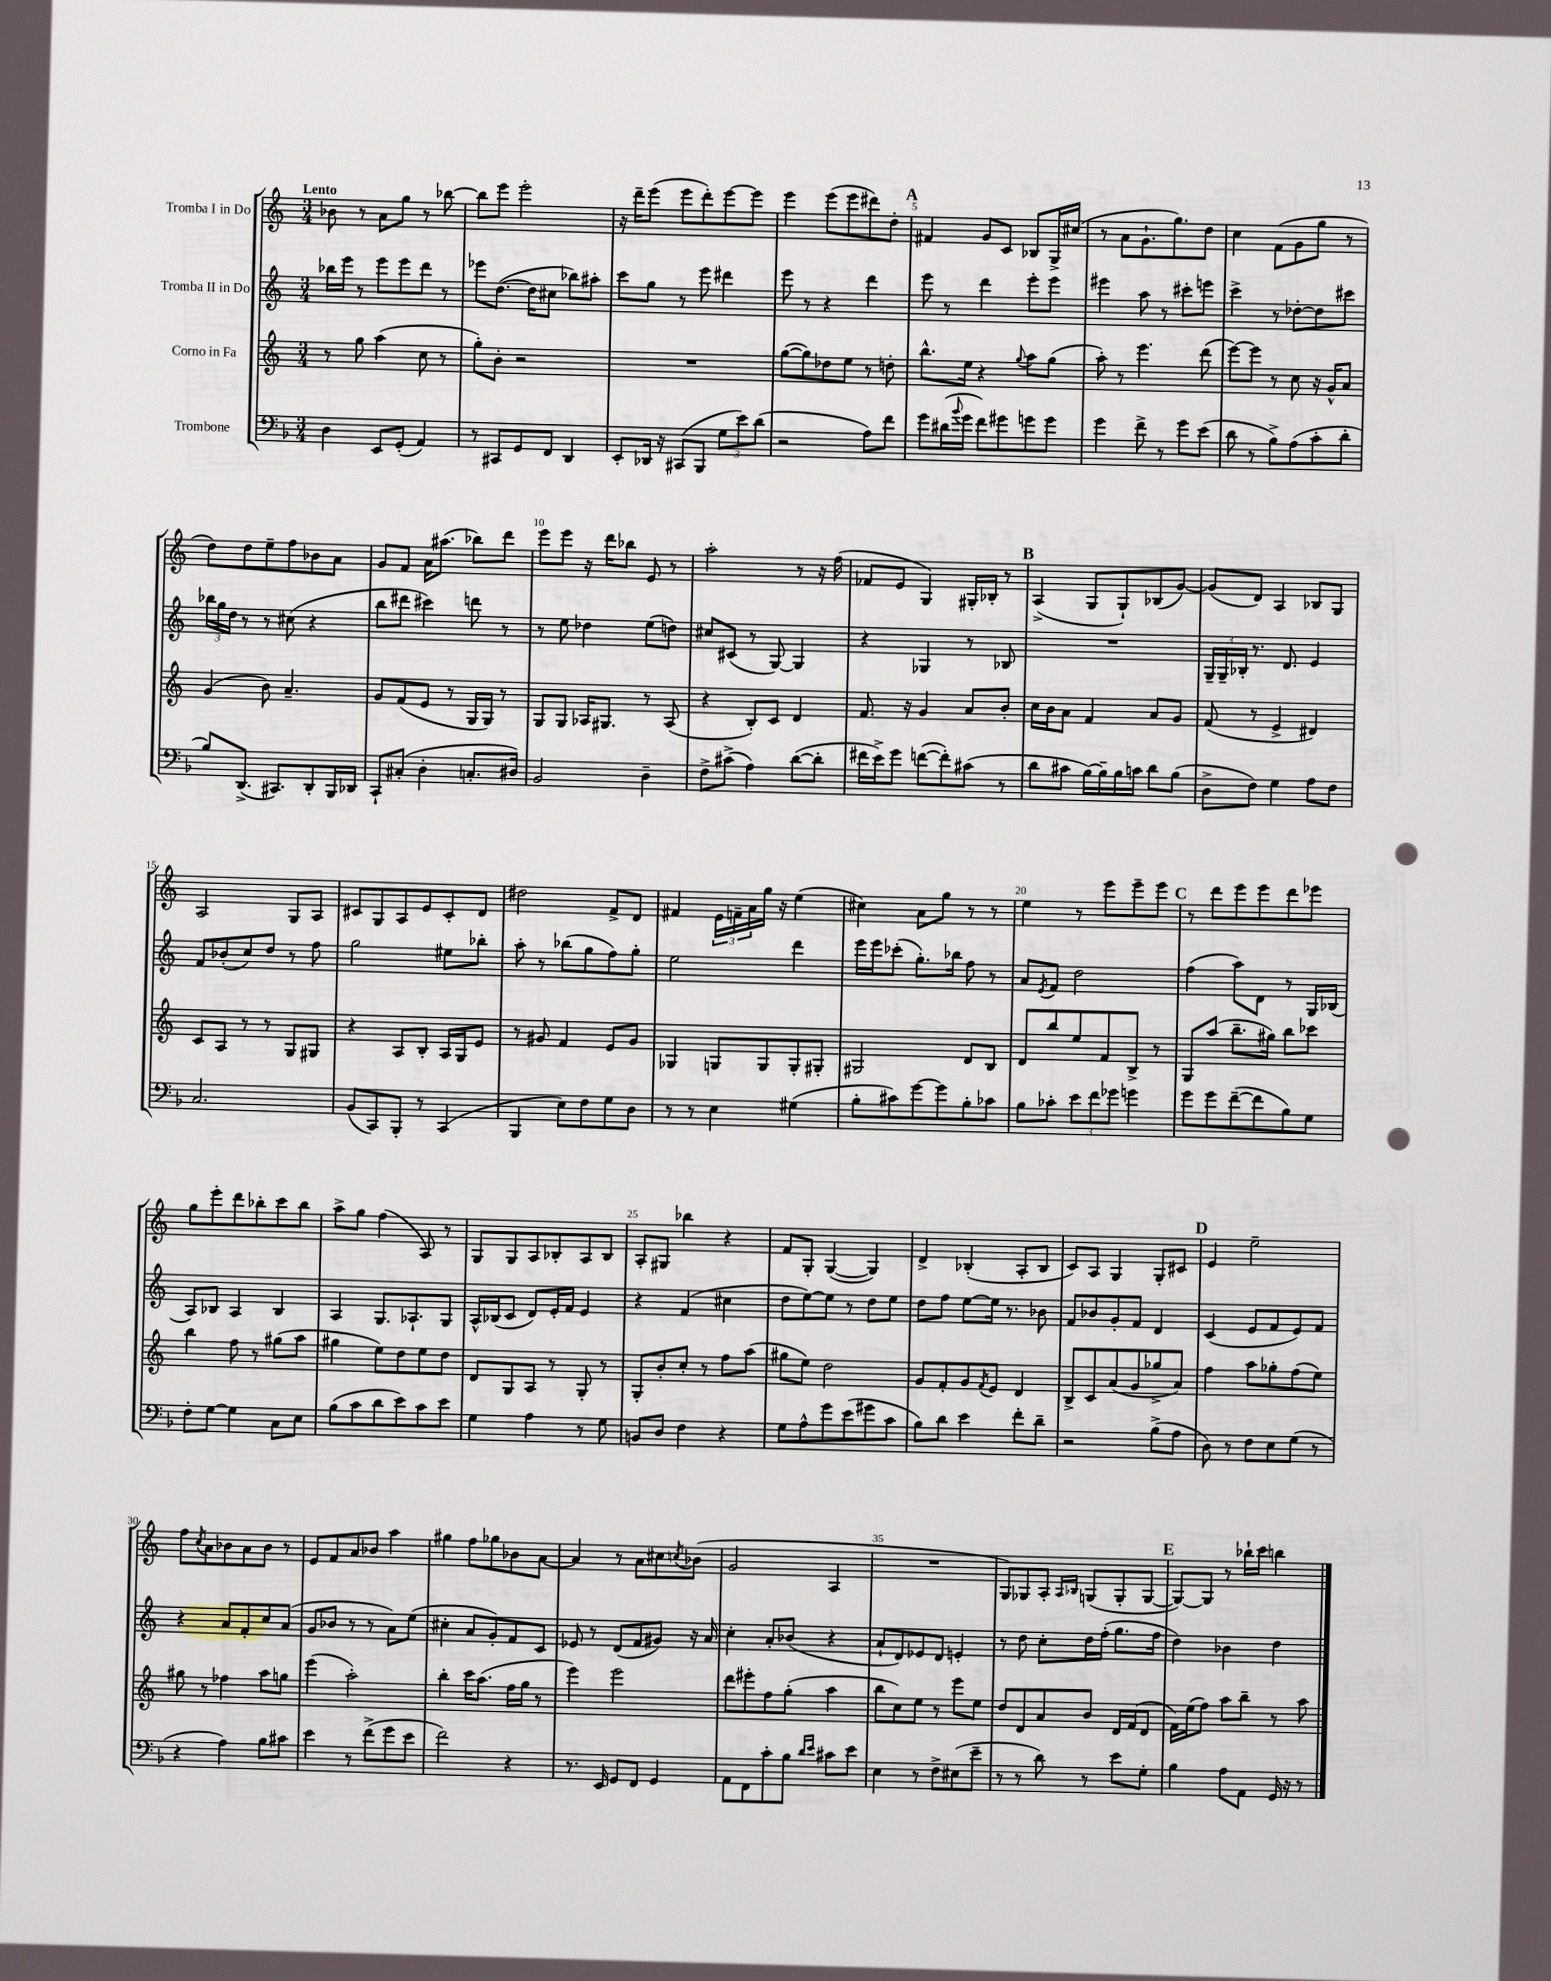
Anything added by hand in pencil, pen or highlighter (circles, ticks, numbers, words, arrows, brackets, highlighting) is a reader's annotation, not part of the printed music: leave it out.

**kern	**kern	**kern	**kern
*part4	*part3	*part2	*part1
*staff4	*staff3	*staff2	*staff1
*I"Trombone	*I"Corno in Fa	*I"Tromba II in Do	*I"Tromba I in Do
*clefF4	*clefG2	*clefG2	*clefG2
*k[b-]	*k[]	*k[]	*k[]
*M3/4	*M3/4	*M3/4	*M3/4
=1	=1	=1	=1
!	!	!	!LO:TX:a:B:t=Lento
4D\	8r	16bb-X\LL	8b-X\
.	.	16eee\JJ	.
.	8gg\	8r	8r
8EE/L	(4aa\	8eee\L	8a\L
(8GG'/J	.	8eee\	8gg\J
4AA/)	8cc\	8ddd\J	8r
.	8r	8r	[8bb-X\
=2	=2	=2	=2
8r	8gg'\L)	8eee-X\L	8bb-\L]
8CC#X/L	8b'\J	([8.dd\J	8eee\J
8GG/	2r	.	2eee'\
.	.	16dd\KL]	.
8FF/J	.	8cc#X\J	.
4DD/	.	8bb-X\L)	.
.	.	8aa#X'\J	.
=3	=3	=3	=3
8EE'/L	2.r	8ccc\L	16r
.	.	.	16ddd~\KL
16DD-X/Jk	.	8gg\J	(8eee\J
16r	.	.	.
(8CC#X/L	.	8r	8eee\L
8BBB-/J	.	8eee\	8ddd'\)
12G\L	.	4ddd#X\	[8eee\
12e\)	.	.	.
.	.	.	8eee\J]
(12d\J	.	.	.
=4	=4	=4	=4
2r	([8gg\L	8eee\	4eee\
.	8gg\])	8r	.
.	8dd-X\	4r	(8eee\L
.	8ee\J	.	8eee\
8A\L)	8r	4ddd\	8ddd#X\)
8f\J	8ddn'\	.	8dd'\J
!!LO:REH:place=s1:t=A
=5	=5	=5	=5
8g\L	8.bb^^\L	8eee\	4f#X/
(16d#X\L	.	8r	.
8qqb-/	.	.	.
16g\JJ	16ee\Jk	.	.
8f\L)	4r	4ddd\	8g/L
8g#X\	.	.	8c/J
.	8qqgg/	.	.
8gn\	8aa\L	8eee'\L	8B-X/L
8g\J	(8gg\J	8eee\J	16G^/L
.	.	.	(16cc#X/JJ
=6	=6	=6	=6
4g\	8aa'\)	4eee#X\	8r
.	8r	.	8a\L
8f^\	4.eee\	8aa\	8.g`\
8r	.	8r	.
.	.	.	8.gg\)
8g\L	.	8ccc#X'\L	.
(8e\J	(8ddd\	8eeen\J	8dd\J
=7	=7	=7	=7
8d\	[8eee\L)	4ccc^\	4cc\
8r	8eee\J]	.	.
8B-^\L)	8r	8r	(8f\L
(8A\	8cc\	[8dd-X'\L	8g\
8c'\	16r	8dd-\]	8gg\J
.	16g^^/KL	.	.
8d'\J	8a/J	8ccc#X\J	8r
!!LO:LB:g=z
=8	=8	=8	=8
8B-/L)	(4g/	24bb-X\LL	8dd\L)
.	.	24gg\	.
.	.	24dd\JJ	.
(8.DD^/J	.	8r	8dd\
.	8b\)	8r	8ee~\
8.CC#X/L)	.	.	.
.	4.a~/	(8cc#X\	8ff\
8DD'/	.	4r	8b-X\
16BBB-/L	.	.	8a\J
16DD-X/JJ	.	.	.
=9	=9	=9	=9
8CC`/L	8g/L	8bb\L	8g/L
(8C#X'/J	(8f/	8ddd#X\J	8f/J
4D'\	8e/J	4ccc#X\)	16a\KL
.	.	.	(8.aa#X\J
.	8r	.	.
8.Cn'/L	16G/LL	8dddn\	8bb-X\L)
.	16G/JJ)	.	.
.	8r	8r	8ddd\J
16D#X/Jk)	.	.	.
=10	=10	=10	=10
2BB-/	8G/L	8r	8eee\L
.	8G/J	8ee\	8eee\J
.	16A-X/KL	4dd-X\	16r
.	8.G#X/J	.	16ddd\KL
.	.	.	8bb-X\J
4D~\	8r	(8ee\L	8e/
.	(8A-/	8ddn\J)	8r
=11	=11	=11	=11
8F^\L	4r	8cc#X/L	2aa'\
(8c#X^\J	.	(8c#X/J	.
4A\)	8B'/L)	8r	.
.	8c/J	[8G/)	.
([8d\L	4d/	4G/]	8r
8d'\J]	.	.	16r
.	.	.	(16ff\
=12	=12	=12	=12
16f#X\LL	8.f/	4r	8f-X/L
16e^\J)	.	.	.
8g\J	.	.	8e/J
.	16r	.	.
([8fn\L	4g/	4G-X/	4G/)
8f'\])	.	.	.
(8c#X\J	8a/L	8r	16G#X'/LL
.	.	.	16B-X'/JJ
8r	8b'/J	8B-X/	8r
!!LO:REH:place=s1:t=B
=13	=13	=13	=13
8d\L	16cc\LL	2.r	(4A^/
.	16b\J	.	.
8c#X\J	8a\J	.	.
[16B-\LL)	4f/	.	8G/L
16B-~\]	.	.	.
16B-\	.	.	8G`/)
16cn\JJ	.	.	.
8d\L	8a/L	.	(8B-X/
(8B-\J	8g/J	.	[8g/J)
=14	=14	=14	=14
8D^\L	(8f/	24G~/LL	(8g/L]
.	.	24G~/	.
.	.	24B-X'/JJ	.
8F\J)	8r	8.r	8d/J)
4G\	4e^/	.	4A/
.	.	8.d/	.
8A\L	4d#X/)	4e/	8B-X/L
8F\J	.	.	8G/J
!!LO:LB:g=z
=15	=15	=15	=15
2.C/	8c/L	8f/L	2A/
.	8A/J	(8b-X'/	.
.	8r	8cc/)	.
.	8r	8dd/J	.
.	8G/L	8r	8G/L
.	8G#X/J	8ff\	8A/J
=16	=16	=16	=16
(8BB-/L	4r	2gg\	8c#X/L
8CC/)	.	.	8G/
8BBB-'/J	8A/L	.	8A/
8r	8B'/J	.	8e/
(4CC/	16A/LL	8ee#X\L	8c#'/
.	16G/J	.	.
.	8e/J	8bb-X'\J	8d/J
=17	=17	=17	=17
4BBB-/	8r	8aa'\	2dd#X\
.	8g#X/	8r	.
8E\L)	4f/	(8bb-X\L	.
8F\	.	8gg\	.
8G\	8e/L	8ff\)	8f^/L
8D\J	8g#/J	8gg'\J	8d/J
=18	=18	=18	=18
8r	4G-X/	2ee\	4f#X/
8r	.	.	.
4E\	8Gn/L	.	24e\LL
.	.	.	24fn~\
.	.	.	24a\
.	8G/	.	16gg\JJ
.	.	.	16r
(4G#X\	8G'/	4ddd\	(4ee\
.	8G#X'/J	.	.
=19	=19	=19	=19
8B-'\L	2G#X/	16eee\LL	4cc#X\)
.	.	16eee\J	.
8c#X\)	.	(8ccc-X'\J	.
[8g\	.	8.gg'\L)	8a\L
8g\]	.	.	8gg\J
.	.	16bb-X\Jk	.
8B-'\	8d/L	8ff\	8r
8c-X\J	8B/J	8r	8r
=20	=20	=20	=20
8B-\L	8d/L	8a/L	4ee\
.	.	8qe/	.
8c-X'\J	8bb/	8f/J	.
12e\L	8ee/	2dd\	8r
12f\	.	.	.
.	8f/	.	8eee\L
12g-X\J	.	.	.
4gn\	8B^/J	.	8eee~\
.	8r	.	8eee\J
!!LO:REH:place=s1:t=C
=21	=21	=21	=21
8g\L	8G/L	(4ff\	8r
8g\	(8aa/J	.	8ddd\L
([8f~\	8.bb~\L	8aa\L)	8eee\
8f\]	.	8d\J	8eee\
.	16gg#X\Jk)	.	.
8B-\)	8bb\L	8r	8ddd\
8G\J	8ccc-X\J	16G/LL	8eee-X\J
.	.	(16B-X/JJ	.
!!LO:LB:g=z
=22	=22	=22	=22
8F'\L	4bb\	8A/L)	8gg\L
[8G\J	.	8B-X/J	8eee'\
4G\]	8ff\	4A/	8ddd\
.	8r	.	8bb-X'\
8C\L	(8gg#X\L	4B-/	8ccc\
8E\J	8aa\J	.	8bb-\J
=23	=23	=23	=23
(8B-\L	4gg#X\	4A/	8aa^\L
8c\	.	.	8gg\J
8d\	8ee\L)	8.G/L	(4ff\
8e\)	8dd\	.	.
.	.	8.A-X`/	.
8c\	8ee\	.	8A/)
8e\J	8dd\J	8G/J	8r
=24	=24	=24	=24
4G\	8d/L	16A^^/LL	8G/L
.	.	(16B-X/J	.
.	8G/	8c/J	8G/
4A\	8A/J	8d/L)	8A/
.	8r	16e'/L	8B-X'/
.	.	16f/JJ	.
8r	8G'/	4e/	8A/
8G\	8r	.	8B-/J
=25	=25	=25	=25
8BBn/L	8G'/L	4r	8A'/L
8D/J	8b'/	.	8G#X/J
4F\	8cc'/J	(4f/	4bb-X\
.	8r	.	.
4r	8ff\L	4cc#X\	4r
.	(8aa\J	.	.
=26	=26	=26	=26
8G\L	8gg#X\L	8dd\L	8f/L
8A^^\	8ee\J)	[8ee\)	8G'/J
8g\	2dd\	8ee\J]	([4G/
(8e\	.	8r	.
8g#X\	.	8dd\L	4G/])
8c\J	.	8ee\J	.
=27	=27	=27	=27
8B-\L)	8g/L	8dd\L	4d^/
8d\J	8f'/	8ff\J	.
4e\	8g/	[8ee\L	(4B-X'/
.	8qf/	.	.
.	8e/J	16ee\Jk]	.
.	.	8.r	.
8f'\L	4d/	.	8A'/L
8d~\J	.	8b-X\	8B-/J
=28	=28	=28	=28
2r	8B^/L	8f/L	8c/L)
.	8c/	8b-X/	8A/J
.	(8a/	8g'/	4G/
.	8g/	8f/J	.
(8B-^\L	8gg-X^/	4d/	8G'/L
8A\J	8a/J)	.	8c#X/J
!!LO:REH:place=s1:t=D
=29	=29	=29	=29
8D\)	4ff\	(4c/	4e/
8r	.	.	.
8F\L	8aa\L	8e/L	2ee~\
8E\	8gg-X'\	8f/	.
(8G\J	(8ff\	8e/)	.
8r	8ee\J)	8f/J	.
!!LO:LB:g=z
=30	=30	=30	=30
4r	8gg#X\	4r	8ff\L
.	.	.	8qcc/
.	8r	.	8a\
4A\)	4ff-X\	8a/L	8b-X\
.	.	8f'/	8a\
8B-\L	8aa\L	8cc/	8b-\J
8c#X\J	8ggn\J	(8a/J	8r
=31	=31	=31	=31
4e\	(4eee\	8g/L	8e/L
.	.	8b-X/J	8f/
8r	2aa'\)	8r	8a/
(8f^\L	.	8r	8b-X/J
8g\	.	8a\L)	4aa\
8e\J	.	(8ee\J	.
=32	=32	=32	=32
2f\)	4bb'\	4cc#X'\	4gg#X\
.	16ccc\KL	8a/L	8ff\L
.	(8.aa\J	.	.
.	.	8g'/)	8gg-X\
4r	16ff\LL	8f/	8b-X\
.	16gg\JJ	.	.
.	8r	8c/J	[8a\J
=33	=33	=33	=33
8.r	4eee\)	8e-X/	4a/]
.	.	8r	.
16EE/	.	.	.
8GG/L	2eee\	(8d/L	8r
8FF/J	.	8f/	8a\L
4GG/	.	8g#X/J)	8cc#X\
.	.	.	8qccn/
.	.	16r	(8b-X\J
.	.	16a/	.
=34	=34	=34	=34
8AA\L	8ddd\L	4cc'\	2g/
8FF\	8eee#X'\	.	.
8c'\	8ff\	8a'/L	.
8B-\J	(8gg'\J	(8b-X/J	.
16qqd/LL	.	.	.
16qqe/JJ	.	.	.
8c#X\L	4aa\	4r	4A/
8e\J	.	.	.
=35	=35	=35	=35
4E\	8bb\L	8a`/L	2.r
.	8cc\)	8d/)	.
8r	8ee\J	8e-X/	.
8F^\L	8r	8d/J	.
(8E#X\	8eee\L	4en'/	.
8e~\J	8ee\J	.	.
=36	=36	=36	=36
8r	8dd/L	8r	8G/L)
8r	8d/	8dd\	8G-X/
8d\)	8a/	8cc'\L	8A'/J
.	.	.	16qqA/LL
.	.	.	16qqB-X/JJ
8r	8b/J	16dd\L	(8Gn/L
.	.	(16ff'\JJ	.
8e\L	16d/LL	8.gg\L	8G'/
.	(16f/J	.	.
8G'\J	8d/J	.	[8G/J
.	.	16ff\Jk	.
!!LO:REH:place=s1:t=E
=37	=37	=37	=37
4B-\	16f\LL)	4dd\)	8G/L_)
.	(16ee\J	.	.
.	8ff\J)	.	8G/J]
8A\L	8aa\L	4b-X\	8r
8AA\J	8bb~\J	.	16bb-X`\LL
.	.	.	16ccc\JJ
16GG/	8r	4dd\	4bbn\
16r	.	.	.
8r	8aa\	.	.
==	==	==	==
*-	*-	*-	*-
